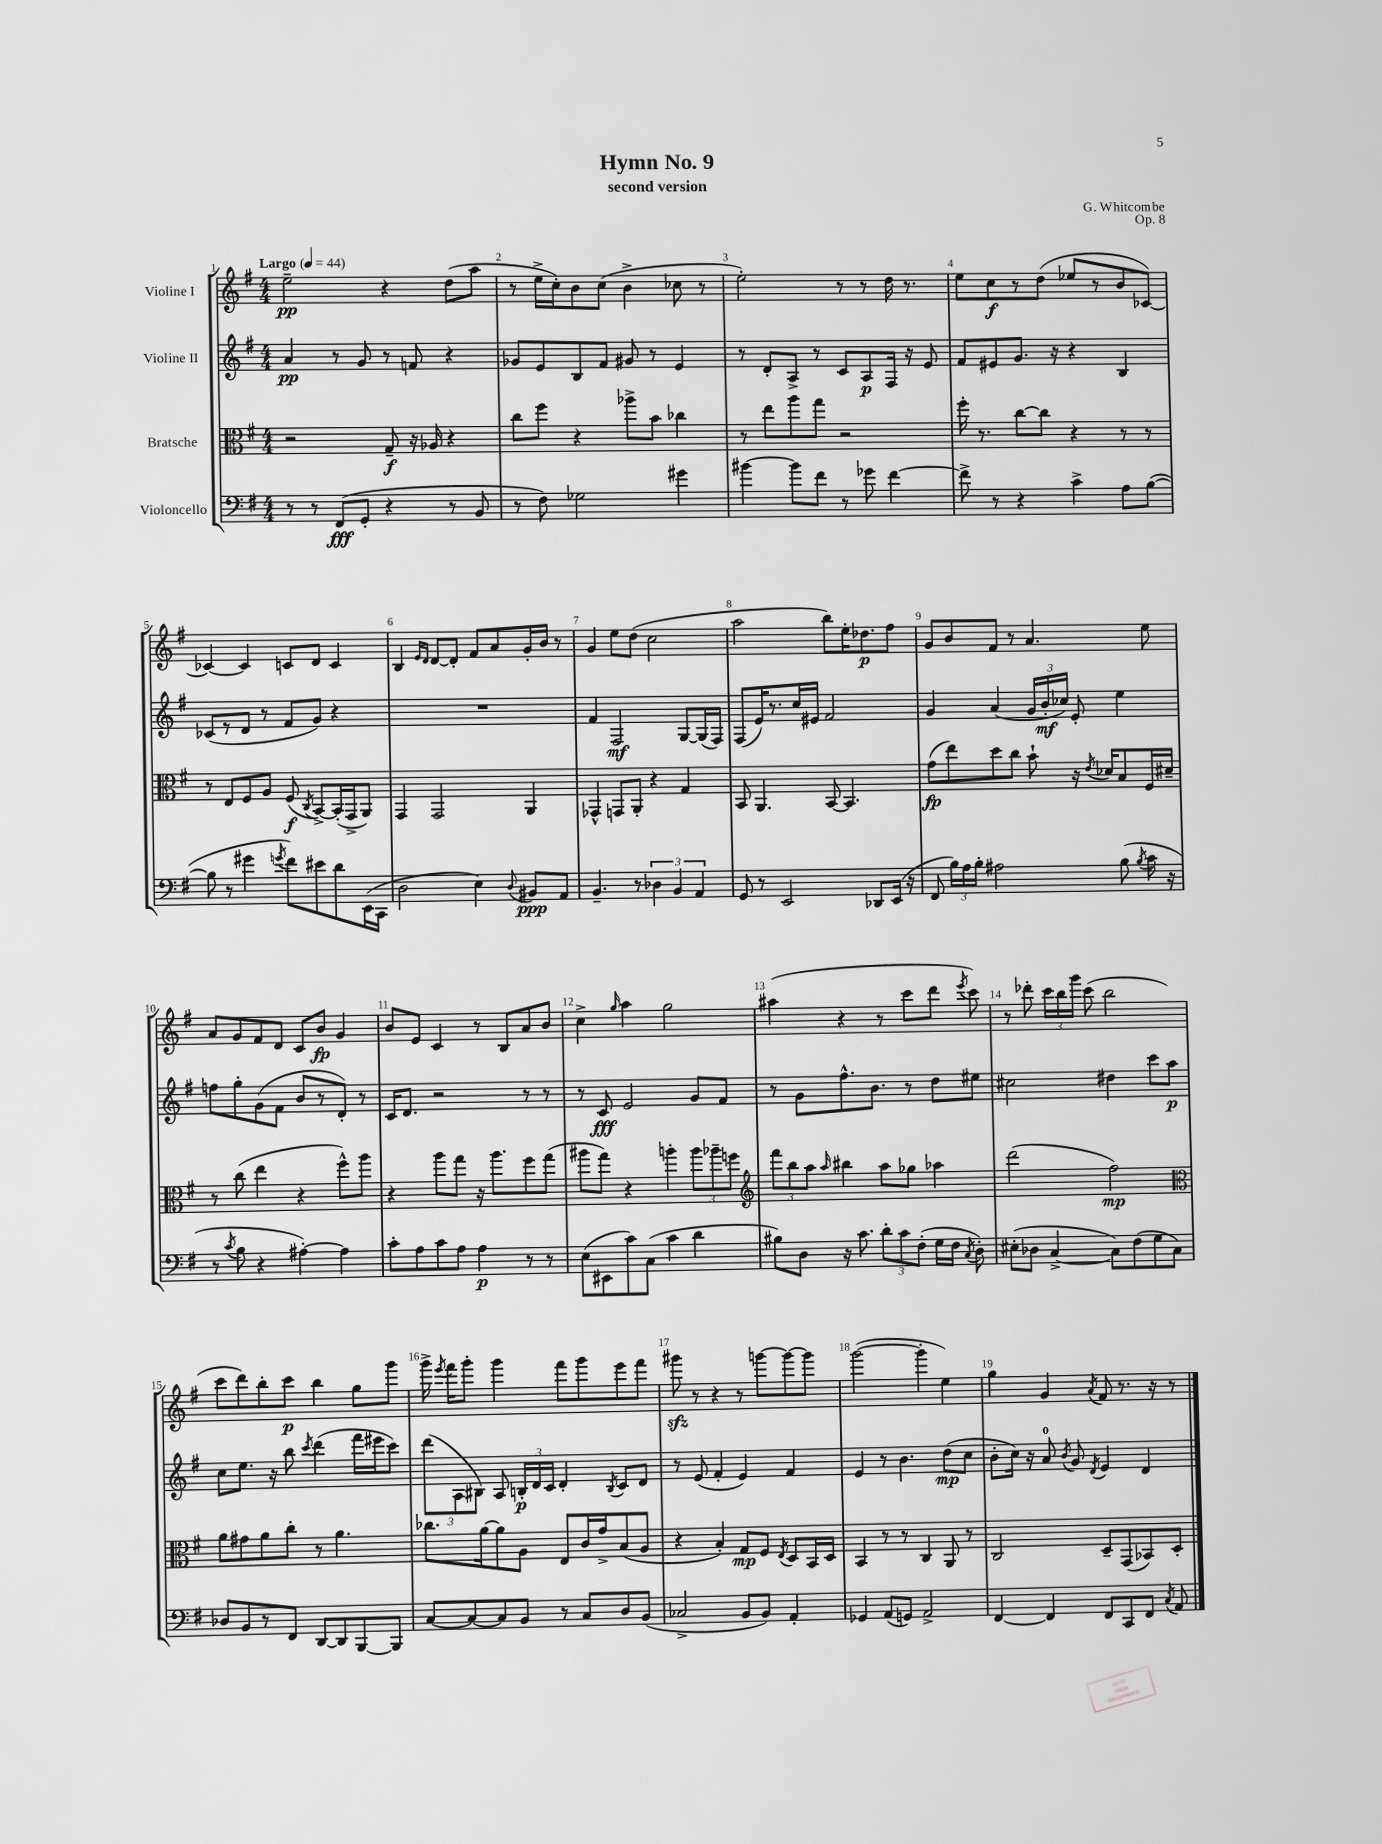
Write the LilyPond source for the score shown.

\header { title = "Hymn No. 9" composer = "G. Whitcombe" subtitle = "second version" opus = "Op. 8" }
<<
\new StaffGroup <<
\new Staff = "s0" \with { instrumentName = "Violine I" } {
    \clef treble \key g \major \numericTimeSignature \time 4/4 \tempo "Largo" 4 = 44
    \autoBeamOff e''2--\pp r4 d''8[( a''8] |
    r8 e''16[-> c''16-.) b'8 c''8]( b'4-> ces''8 r8 |
    e''2-.) r8 r8 d''16 r8. |
    e''8[ c''8\f r8 d''8]( ees''8[ r8 b'8 ces'8]~) |
    ces'4~ ces'4 c'8[ d'8] c'4 |
    b4 \grace { e'16[ d'16] } d'8[~ d'8]-. fis'8[ a'8 g'16-. b'16] r8 |
    g'4 e''8[ d''8]( c''2 |
    a''2 b''8[) e''16-. des''8.\p fis''8] |
    g'8[ b'8 fis'8] r8 a'4. e''8 |
    a'8[ g'8 fis'8 d'8] c'8[ b'8]\fp g'4 |
    b'8[ e'8] c'4 r8 b8[ a'8 b'8] |
    c''4-> \grace { g''16 } a''4 g''2 |
    ais''4( r4 r8 c'''8[ d'''8] \acciaccatura { e'''8 } c'''8) |
    r8 des'''8-. \tuplet 3/2 { c'''16[ b''16 g'''16] } c'''8( b''2 |
    c'''8[ d'''8) b''8-. c'''8]\p b''4 g''8[ g'''8] |
    g'''16-> \acciaccatura { e'''8 } fis'''16[ g'''8]-. g'''4 fis'''8[ g'''8 e'''8 fis'''8] |
    gis'''8\sfz r8 r4 r8 g'''8[~ g'''8~ g'''8] |
    g'''2~( g'''4-. e''4) |
    g''4 g'4 \acciaccatura { a'8 } fis'8 r8. r16 r8 \bar "|." |
}
\new Staff = "s1" \with { instrumentName = "Violine II" } {
    \clef treble \key g \major \numericTimeSignature \time 4/4
    \autoBeamOff a'4\pp r8 g'8 r8 f'8 r4 |
    ges'8[ e'8 b8 fis'8] gis'8 r8 e'4 |
    r8 d'8[-. a8]-> r8 c'8[ a8\p fis16] r16 e'8 |
    fis'8[ eis'8 g'8.] r16 r4 b4 |
    ces'8[( r8 d'8] r8 fis'8[ g'8]) r4 |
    R1 |
    fis'4 fis2\mf g8[~ g16( fis16]) |
    fis8[( e'16) r8. c''16 eis'16] fis'2 |
    g'4 a'4( \tuplet 3/2 { g'16[ b'16-.\mf ces''16]) } e'8-. e''4 |
    f''8[ g''8-. g'8( fis'8] b'8[ r8 d'8]-.) r8 |
    c'16[ d'8.] r2 r8 r8 |
    r8 c'8\fff e'2 g'8[ fis'8] |
    r8 g'8[ fis''8.-^ b'8.] r8 d''8[ eis''8] |
    cis''2 dis''4 c'''8[ a''8]\p |
    c''8[ e''8.] r16 b''8 \acciaccatura { c'''8 } d'''4( fis'''16[ eis'''16 c'''8]) |
    \tuplet 3/2 { d'''8[( a8 bis8]) } a8 \tuplet 3/2 { b16[-.\p d'16 c'16] } d'4-. \acciaccatura { b8 } c'8[ d'8] |
    r8 e'8( fis'4-. e'4) fis'4 |
    e'4 r8 b'4. d''8[\mp( c''8] |
    b'8[-. c''16]) r16 a'8-0 \acciaccatura { b'8 } g'8 \acciaccatura { d'8 } e'4 d'4 \bar "|." |
}
\new Staff = "s2" \with { instrumentName = "Bratsche" } {
    \clef alto \key g \major \numericTimeSignature \time 4/4
    \autoBeamOff r2 g8--\f r16 aes16 r4 |
    c''8[ fis''8] r4 aes''8[-> b'8] ces''4 |
    r8 e''8[ a''8 g''8] r2 |
    fis''16-. r8. c''8[~ c''8] r4 r8 r8 |
    r8 e8[ fis8 a8] fis8\f( \acciaccatura { c8 } b,8[~->) b,16-.( g,16-> a,8]) |
    g,4 g,2 a,4 |
    ges,4-^ g,8[ a,8]-. r4 g4 |
    b,8 a,4. b,8~ b,4. |
    g'8[\fp( e''8) d''8 c''8] b'8-! r16 \acciaccatura { e'8 } des'16[ b8 fis16 dis'16]-- |
    r8 c''8( e''4 r4 fis''8[-^) a''8] |
    r4 a''8[ g''8] r16 a''8.[ fis''8 g''8]( |
    ais''8[ g''8]) r4 a''4-. \tuplet 3/2 { a''8[ aes''8-- f''8] } |
    \clef treble \tuplet 3/2 { fis'''8[ b''8 a''8] } \grace { a''16 } bis''4 a''8[ ges''8] aes''4 |
    d'''2( fis''2\mp) |
    \clef alto a'8[ gis'8 a'8 c''8]-. r8 a'4. |
    ces''8.[ a'16~ a'8 a8] e8[ c'16 g'16-> b8( a8] |
    r4 b4-.) g8[\mp fis8] \acciaccatura { e8 } d8[ b,16 d16] |
    b,4 r8 r8 c4 a,8 r8 |
    c2 d8[-- g,8( bes,8) d8]-. \bar "|." |
}
\new Staff = "s3" \with { instrumentName = "Violoncello" } {
    \clef bass \key g \major \numericTimeSignature \time 4/4
    \autoBeamOff r8 r8 fis,8[\fff( g,8]-. r4 r8 b,8 |
    r8 fis8) ges2 gis'4 |
    bis'4~ bis'8[ fis'8] r8 ges'8 fis'4~ |
    fis'8-> r8 r4 c'4-> a8[ b8]~( |
    b8 r8 gis'4 \acciaccatura { g'8 } fis'8[) eis'8 d'8 e,16( c,16] |
    d2 e4) \appoggiatura { d8 } bis,8[\ppp a,8] |
    b,4.-- r8 \tuplet 3/2 { des4 b,4 a,4 } |
    g,8 r8 e,2 des,8[ e,16]( r16 |
    fis,8 \tuplet 3/2 { b16[) a16 b16]-. } ais2 b8( \acciaccatura { b8 } c'16 r16 |
    r8 \acciaccatura { c'8 } b8 r4 ais4~-.) ais4 |
    c'8[-. a8 c'8 a8] a4\p r8 r8 |
    e8[( eis,8 c'8) c8]( c'4 d'4 |
    bis8[) d8] r16 c'8. \tuplet 3/2 { d'8[-. c'8 fis8]-.( } g16[ fis16] \acciaccatura { c8 } d8-.) |
    eis8[-.( des8] c4~-> c8[) fis8( g8 c8]) |
    des8[ b,8 r8 fis,8] d,8[~ d,8 b,,8~ b,,8] |
    c8[~ c8~ c8 b,8] r8 c8[ d8 b,8]( |
    ces2-> b,8[ b,8]) a,4-. |
    ges,4 a,8[( g,8]) a,2-> |
    fis,4~ fis,4 fis,8[ c,8 fis,8] \acciaccatura { c8 } a,8 \bar "|." |
}
>>
>>
\layout { \context { \Score \override BarNumber.break-visibility = ##(#f #t #t) barNumberVisibility = #all-bar-numbers-visible } }
